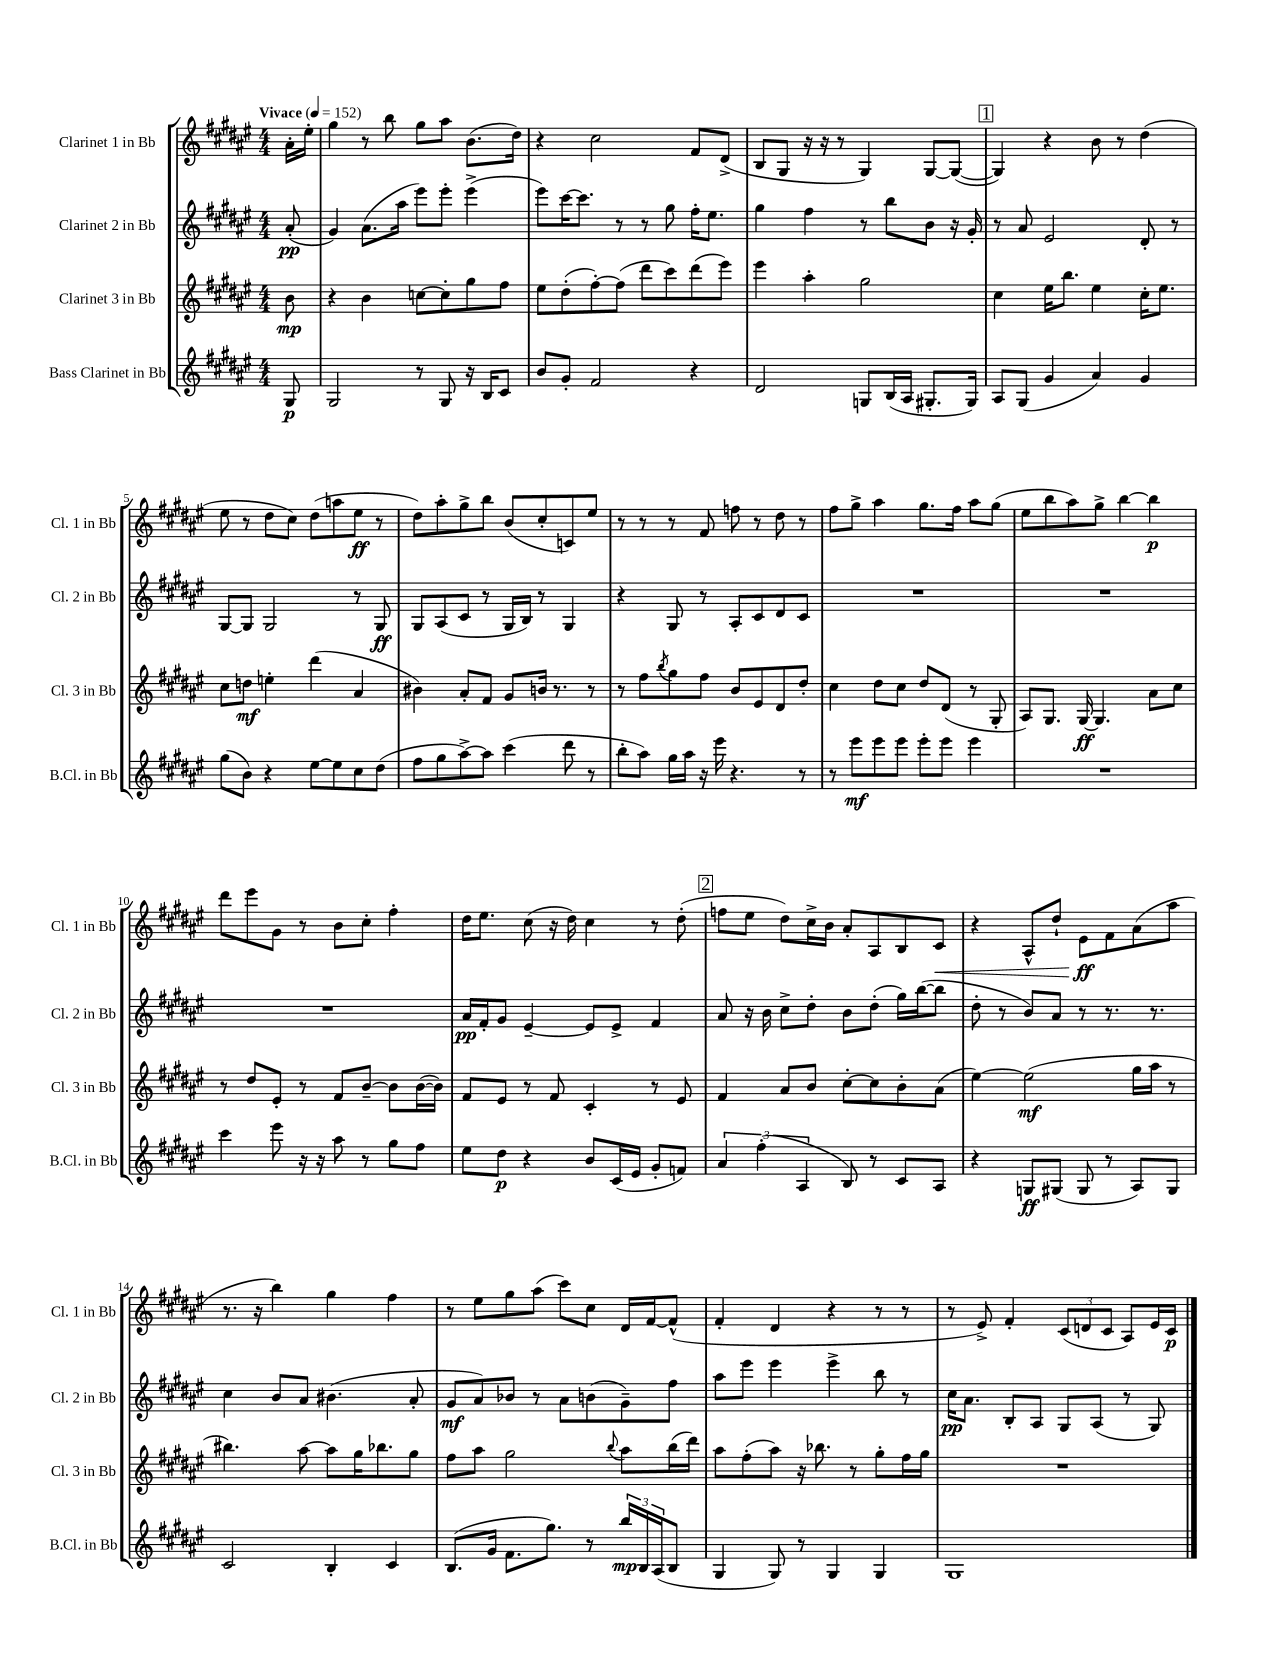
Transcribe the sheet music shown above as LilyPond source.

<<
\new StaffGroup <<
\new Staff = "s0" \with { instrumentName = "Clarinet 1 in Bb" shortInstrumentName = "Cl. 1 in Bb" } {
    \clef treble \key fis \major \numericTimeSignature \time 4/4 \partial 8 \tempo "Vivace" 4 = 152
    ais'16-. eis''16-. |
    gis''4 r8 b''8 gis''8 ais''8 b'8.( dis''16) |
    r4 cis''2 fis'8 dis'8->( |
    b8 gis8 r16 r16 r8 gis4) gis8~ gis8~( |
    \mark \markup { \box "1" } gis4) r4 b'8 r8 dis''4( |
    eis''8 r8 dis''8 cis''8) dis''8( a''8 eis''8\ff r8 |
    dis''8) ais''8-. gis''8-> b''8 b'8( cis''8-. c'8) eis''8 |
    r8 r8 r8 fis'8 f''8 r8 dis''8 r8 |
    fis''8 gis''8-> ais''4 gis''8. fis''16 ais''8 gis''8( |
    eis''8 b''8 ais''8) gis''8-> b''4~ b''4\p |
    dis'''8 eis'''8 gis'8 r8 b'8 cis''8-. fis''4-. |
    dis''16 eis''8. cis''8( r16 dis''16) cis''4 r8 dis''8-.( |
    \mark \markup { \box "2" } f''8 eis''8 dis''8) cis''16-> b'16 ais'8-. ais8 b8 cis'8\< |
    r4 ais8-^ dis''8-! eis'8\ff\! fis'8 ais'8( ais''8 |
    r8. r16 b''4) gis''4 fis''4 |
    r8 eis''8 gis''8 ais''8( cis'''8) cis''8 dis'16 fis'16~ fis'8-^( |
    fis'4-. dis'4 r4 r8 r8 |
    r8 eis'8->) fis'4-. \tuplet 3/2 { cis'8( d'8 cis'8 } ais8) eis'16 cis'16\p \bar "|." |
}
\new Staff = "s1" \with { instrumentName = "Clarinet 2 in Bb" shortInstrumentName = "Cl. 2 in Bb" } {
    \clef treble \key fis \major \numericTimeSignature \time 4/4 \partial 8
    ais'8-.\pp( |
    gis'4) ais'8.( ais''16 eis'''8) eis'''8-. eis'''4->( |
    eis'''8) cis'''16~ cis'''8. r8 r8 gis''8 fis''16-. eis''8. |
    gis''4 fis''4 r8 b''8 b'8 r16 gis'16-. |
    \mark \markup { \box "1" } r8 ais'8 eis'2 dis'8-. r8 |
    gis8~ gis8 gis2 r8 gis8\ff |
    gis8 ais8( cis'8 r8 gis16 b16) r8 gis4 |
    r4 gis8 r8 ais8-. cis'8 dis'8 cis'8 |
    R1 |
    R1 |
    R1 |
    ais'16\pp fis'16-. gis'8 eis'4~-- eis'8 eis'8-> fis'4 |
    \mark \markup { \box "2" } ais'8 r16 b'16 cis''8-> dis''8-. b'8 dis''8-.( gis''16) b''16~( b''8 |
    dis''8-. r8 b'8) ais'8 r8 r8. r8. |
    cis''4 b'8 ais'8 bis'4.( ais'8-. |
    gis'8\mf ais'8) bes'8 r8 ais'8 b'8( gis'8--) fis''8 |
    ais''8 eis'''8 eis'''4 eis'''4-> b''8 r8 |
    cis''16\pp ais'8. b8-. ais8 gis8 ais8( r8 gis8) \bar "|." |
}
\new Staff = "s2" \with { instrumentName = "Clarinet 3 in Bb" shortInstrumentName = "Cl. 3 in Bb" } {
    \clef treble \key fis \major \numericTimeSignature \time 4/4 \partial 8
    b'8\mp |
    r4 b'4 c''8~ c''8-. gis''8 fis''8 |
    eis''8 dis''8-.( fis''8~-.) fis''8( dis'''8 cis'''8) dis'''8( eis'''8) |
    eis'''4 ais''4-. gis''2 |
    \mark \markup { \box "1" } cis''4 eis''16 b''8. eis''4 cis''16-. eis''8. |
    cis''8 d''8\mf e''4-. dis'''4( ais'4 |
    bis'4) ais'8-. fis'8 gis'8 b'16 r8. r8 |
    r8 fis''8 \acciaccatura { b''8 } gis''8 fis''8 b'8 eis'8 dis'8 dis''8-. |
    cis''4 dis''8 cis''8 dis''8 dis'8( r8 gis8-. |
    ais8) gis8. gis16~\ff gis4. ais'8 cis''8 |
    r8 dis''8 eis'8-. r8 fis'8 b'8~-- b'8 b'16~( b'16) |
    fis'8 eis'8 r8 fis'8 cis'4-. r8 eis'8 |
    \mark \markup { \box "2" } fis'4 ais'8 b'8 cis''8~-. cis''8 b'8-. ais'8( |
    eis''4~) eis''2\mf( gis''16 ais''16 r8 |
    bis''4.) ais''8~ ais''8 gis''16 bes''8. gis''8 |
    fis''8 ais''8 gis''2 \appoggiatura { b''8 } ais''8 b''16( dis'''16) |
    ais''8 fis''8-.( ais''8) r16 bes''8. r8 gis''8-. fis''16 gis''16 |
    R1 \bar "|." |
}
\new Staff = "s3" \with { instrumentName = "Bass Clarinet in Bb" shortInstrumentName = "B.Cl. in Bb" } {
    \clef treble \key fis \major \numericTimeSignature \time 4/4 \partial 8
    gis8\p |
    gis2 r8 gis8 r16 b16 cis'8 |
    b'8 gis'8-. fis'2 r4 |
    dis'2 g8 b16( ais16 gis8.-. gis16) |
    \mark \markup { \box "1" } ais8 gis8( gis'4 ais'4) gis'4 |
    gis''8( b'8) r4 eis''8~ eis''8 cis''8 dis''8( |
    fis''8 gis''8 ais''8~->) ais''8 cis'''4( dis'''8 r8 |
    b''8-. ais''8) gis''16 ais''16 r16 eis'''16 r4. r8 |
    r8 eis'''8\mf eis'''8 eis'''8 eis'''8-. eis'''8 eis'''4 |
    R1 |
    cis'''4 eis'''8 r16 r16 ais''8 r8 gis''8 fis''8 |
    eis''8 dis''8\p r4 b'8 cis'16( eis'16 gis'8-. f'8) |
    \mark \markup { \box "2" } \tuplet 3/2 { ais'4 fis''4-.( ais4 } b8) r8 cis'8 ais8 |
    r4 g8\ff gis8( gis8 r8 ais8) gis8 |
    cis'2 b4-. cis'4 |
    b8.( gis'16 fis'8. gis''8.) r8 \tuplet 3/2 { b''16\mp b16 ais16( } b8 |
    gis4 gis8) r8 gis4 gis4 |
    gis1 \bar "|." |
}
>>
>>
